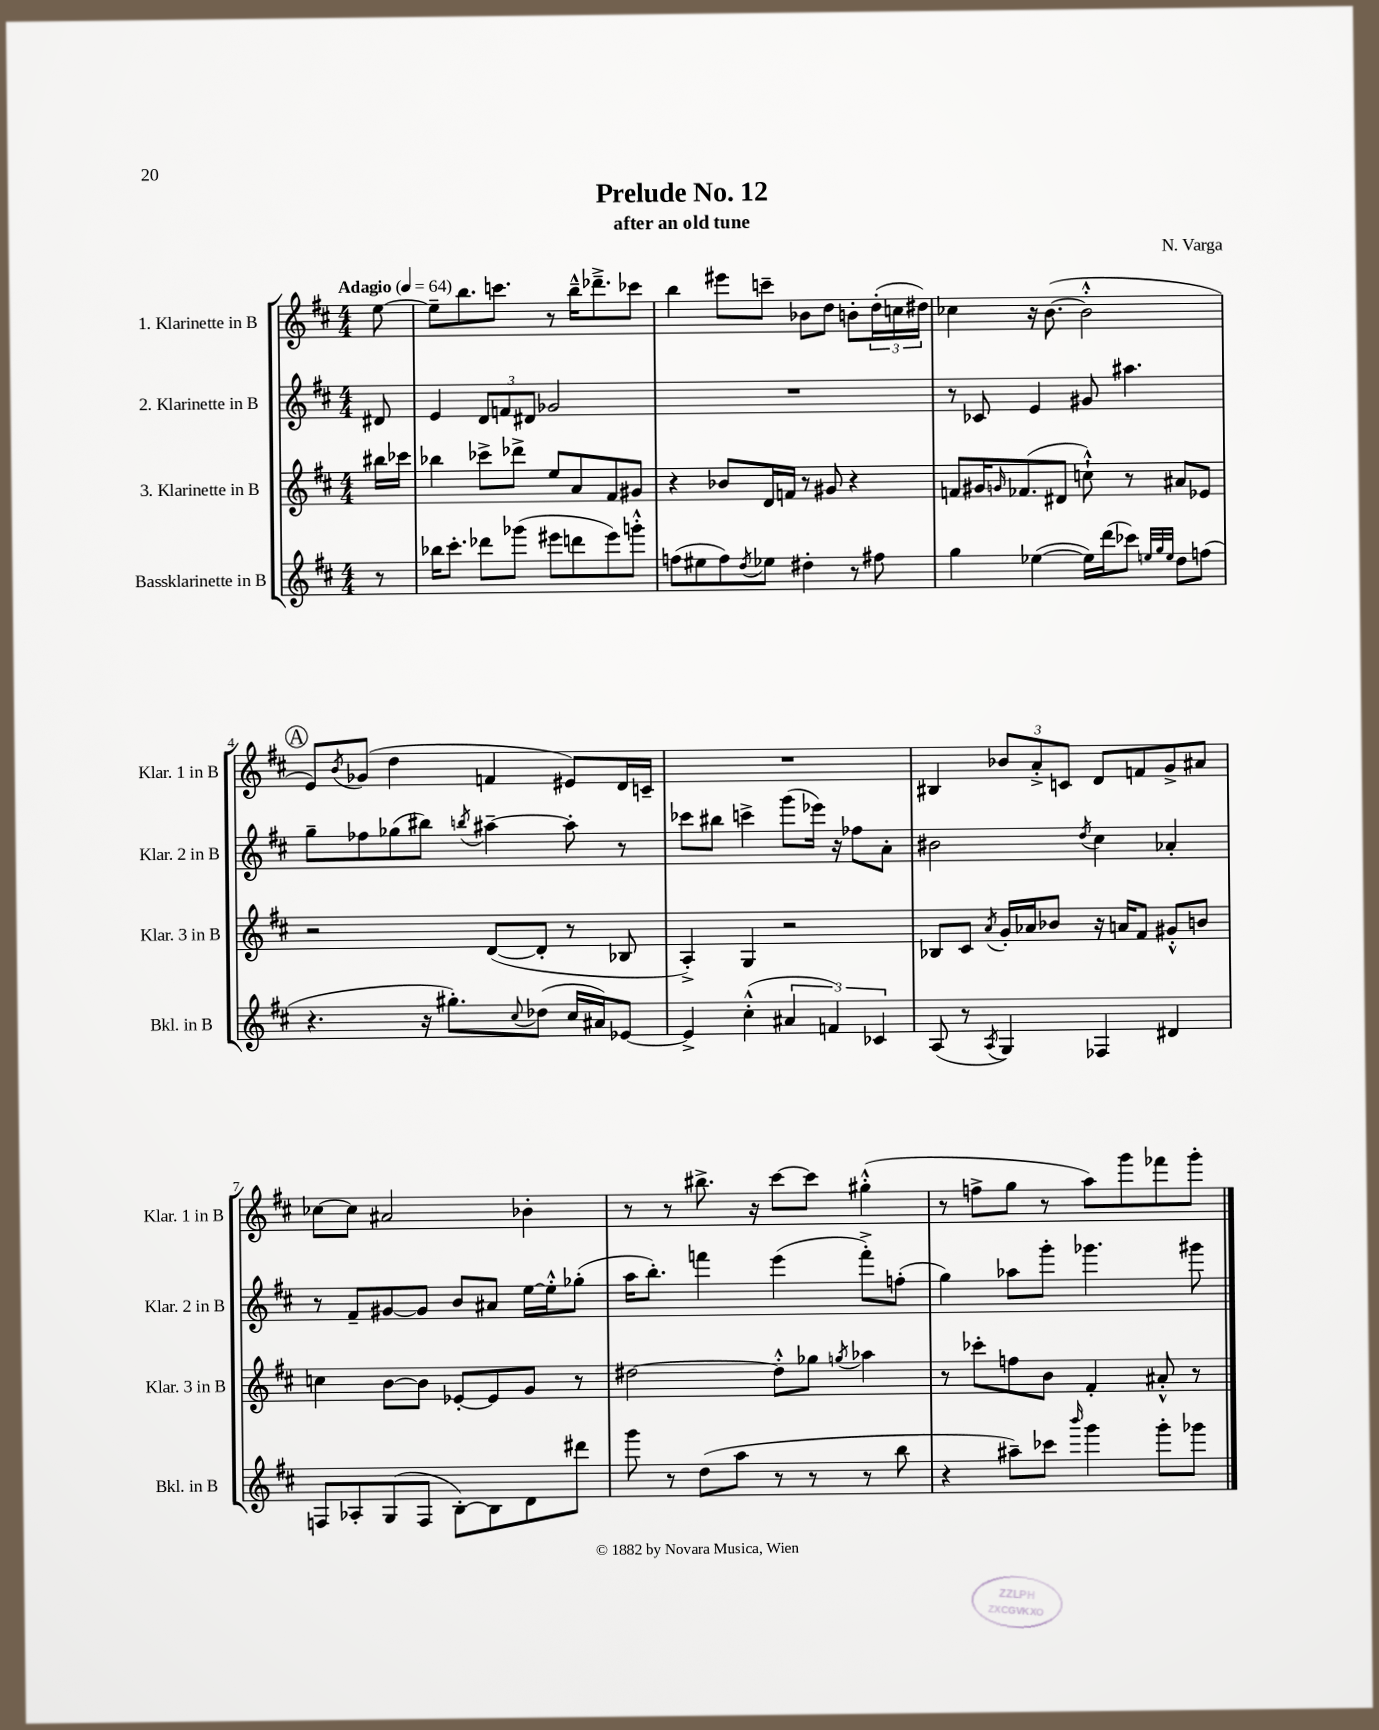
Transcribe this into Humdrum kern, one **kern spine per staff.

**kern	**kern	**kern	**kern
*staff4	*staff3	*staff2	*staff1
*clefG2	*clefG2	*clefG2	*clefG2
*k[f#c#]	*k[f#c#]	*k[f#c#]	*k[f#c#]
*M4/4	*M4/4	*M4/4	*M4/4
*MM64	*MM64	*MM64	*MM64
8r	16bb#	8d#	[8ee
.	16ccc-	.	.
=	=	=	=
16bb-	4bb-	4e	8ee~]
8.ccc#'	.	.	.
.	.	.	8.bb
8ddd-	8ccc-^	12d	.
.	.	.	8.ccc
.	.	12f	.
(8ggg-	8ddd-^	.	.
.	.	12d#	.
8eee#	8ee	2g-	8r
8ddd	8a	.	16bb~^^
.	.	.	8.ddd-~^
8eee#)	8f#	.	.
8ggg'^^	8g#	.	8ccc-
=	=	=	=
(8ff	4r	1r	4bb
8ee#	.	.	.
8ff)	8b-	.	8eee#
8qdd	.	.	.
8ee-	16d	.	8ccc~
.	16f	.	.
4dd#'	8r	.	8b-
.	8g#	.	8dd
8r	4r	.	8b'
8ff#	.	.	(24dd'
.	.	.	24cc
.	.	.	24dd#)
=	=	=	=
4gg	8f	8r	4cc-
.	16g#	8c-	.
.	16qqg	.	.
.	(8.f-	.	.
([4ee-	.	4e	16r
.	.	.	([8.b
.	8d#	.	.
16ee-])	8cc`^^)	8g#	2b'^^]
(16ddd	.	.	.
8ccc-)	8r	4.aa#	.
32qqee	.	.	.
32qqgg	.	.	.
32qqee	.	.	.
8dd	8a#	.	.
(8ff	8e-	.	.
=	=	=	=
4.r	2r	8gg~	8e)
.	.	.	8qb
.	.	8ff-	(8g-
.	.	(8gg-	4dd
16r	.	8bb#)	.
8.gg#')	.	.	.
.	.	8qbb	.
.	([8d	[4aa#~	4f
8qqcc#	.	.	.
(8dd-	8d']	.	.
16cc#	8r	8aa#']	8e#)
16a#)	.	.	.
[8e-	8B-	8r	16d
.	.	.	16c~
=	=	=	=
4e-^]	4A'^)	8ccc-	1r
.	.	8bb#	.
(4cc#'^^	4G	4ccc^	.
6a#	2r	(8ggg	.
.	.	16eee-)	.
6f)	.	.	.
.	.	16r	.
.	.	8ff-	.
6c-	.	.	.
.	.	8a'	.
=	=	=	=
(8A	8B-	2b#	4B#
8r	8c#	.	.
8qA	8qa	.	.
4G)	16g'	.	12b-
.	16a-	.	.
.	.	.	12a'^
.	8b-	.	.
.	.	.	12c
.	.	8qdd	.
4F-	16r	4cc#	8d
.	16a	.	.
.	8f#	.	8f
4d#	8g#'^^	4a-'	8g^
.	8b	.	8a#
=	=	=	=
8F	4cc	8r	[8cc-
8A-'	.	8f#~	8cc-]
(8G	[8b	[8g#	2a#
8F	8b]	8g#]	.
[8B')	[8e-'	8b	.
8B]	8e-]	8a#	.
8d	8g	[16ee	4b-'
.	.	16ee'^^]	.
8ddd#	8r	(8gg-'	.
=	=	=	=
8ggg	[2dd#	16aa	8r
.	.	8.bb')	.
8r	.	.	8r
(8dd	.	4fff	8.bb#^
8aa	.	.	.
.	.	.	16r
8r	8dd#'^^]	(4eee	[8ccc#
8r	8gg-	.	8ccc#]
.	8qgg	.	.
8r	4aa-	8fff'^)	(4gg#'^^
8bb	.	(8ff'	.
=	=	=	=
4r	8r	4gg)	8r
.	8ccc-'	.	8ff^
8aa#~)	8ff	8aa-	8gg
8ccc-	8b	8ggg'	8r
16qqbbb	.	.	.
4ggg	4f#'	4.ggg-	8aa)
.	.	.	8ggg
8ggg'	8a#'^^	.	8fff-
8ggg-	8r	8ggg#	8ggg'
==	==	==	==
*-	*-	*-	*-
